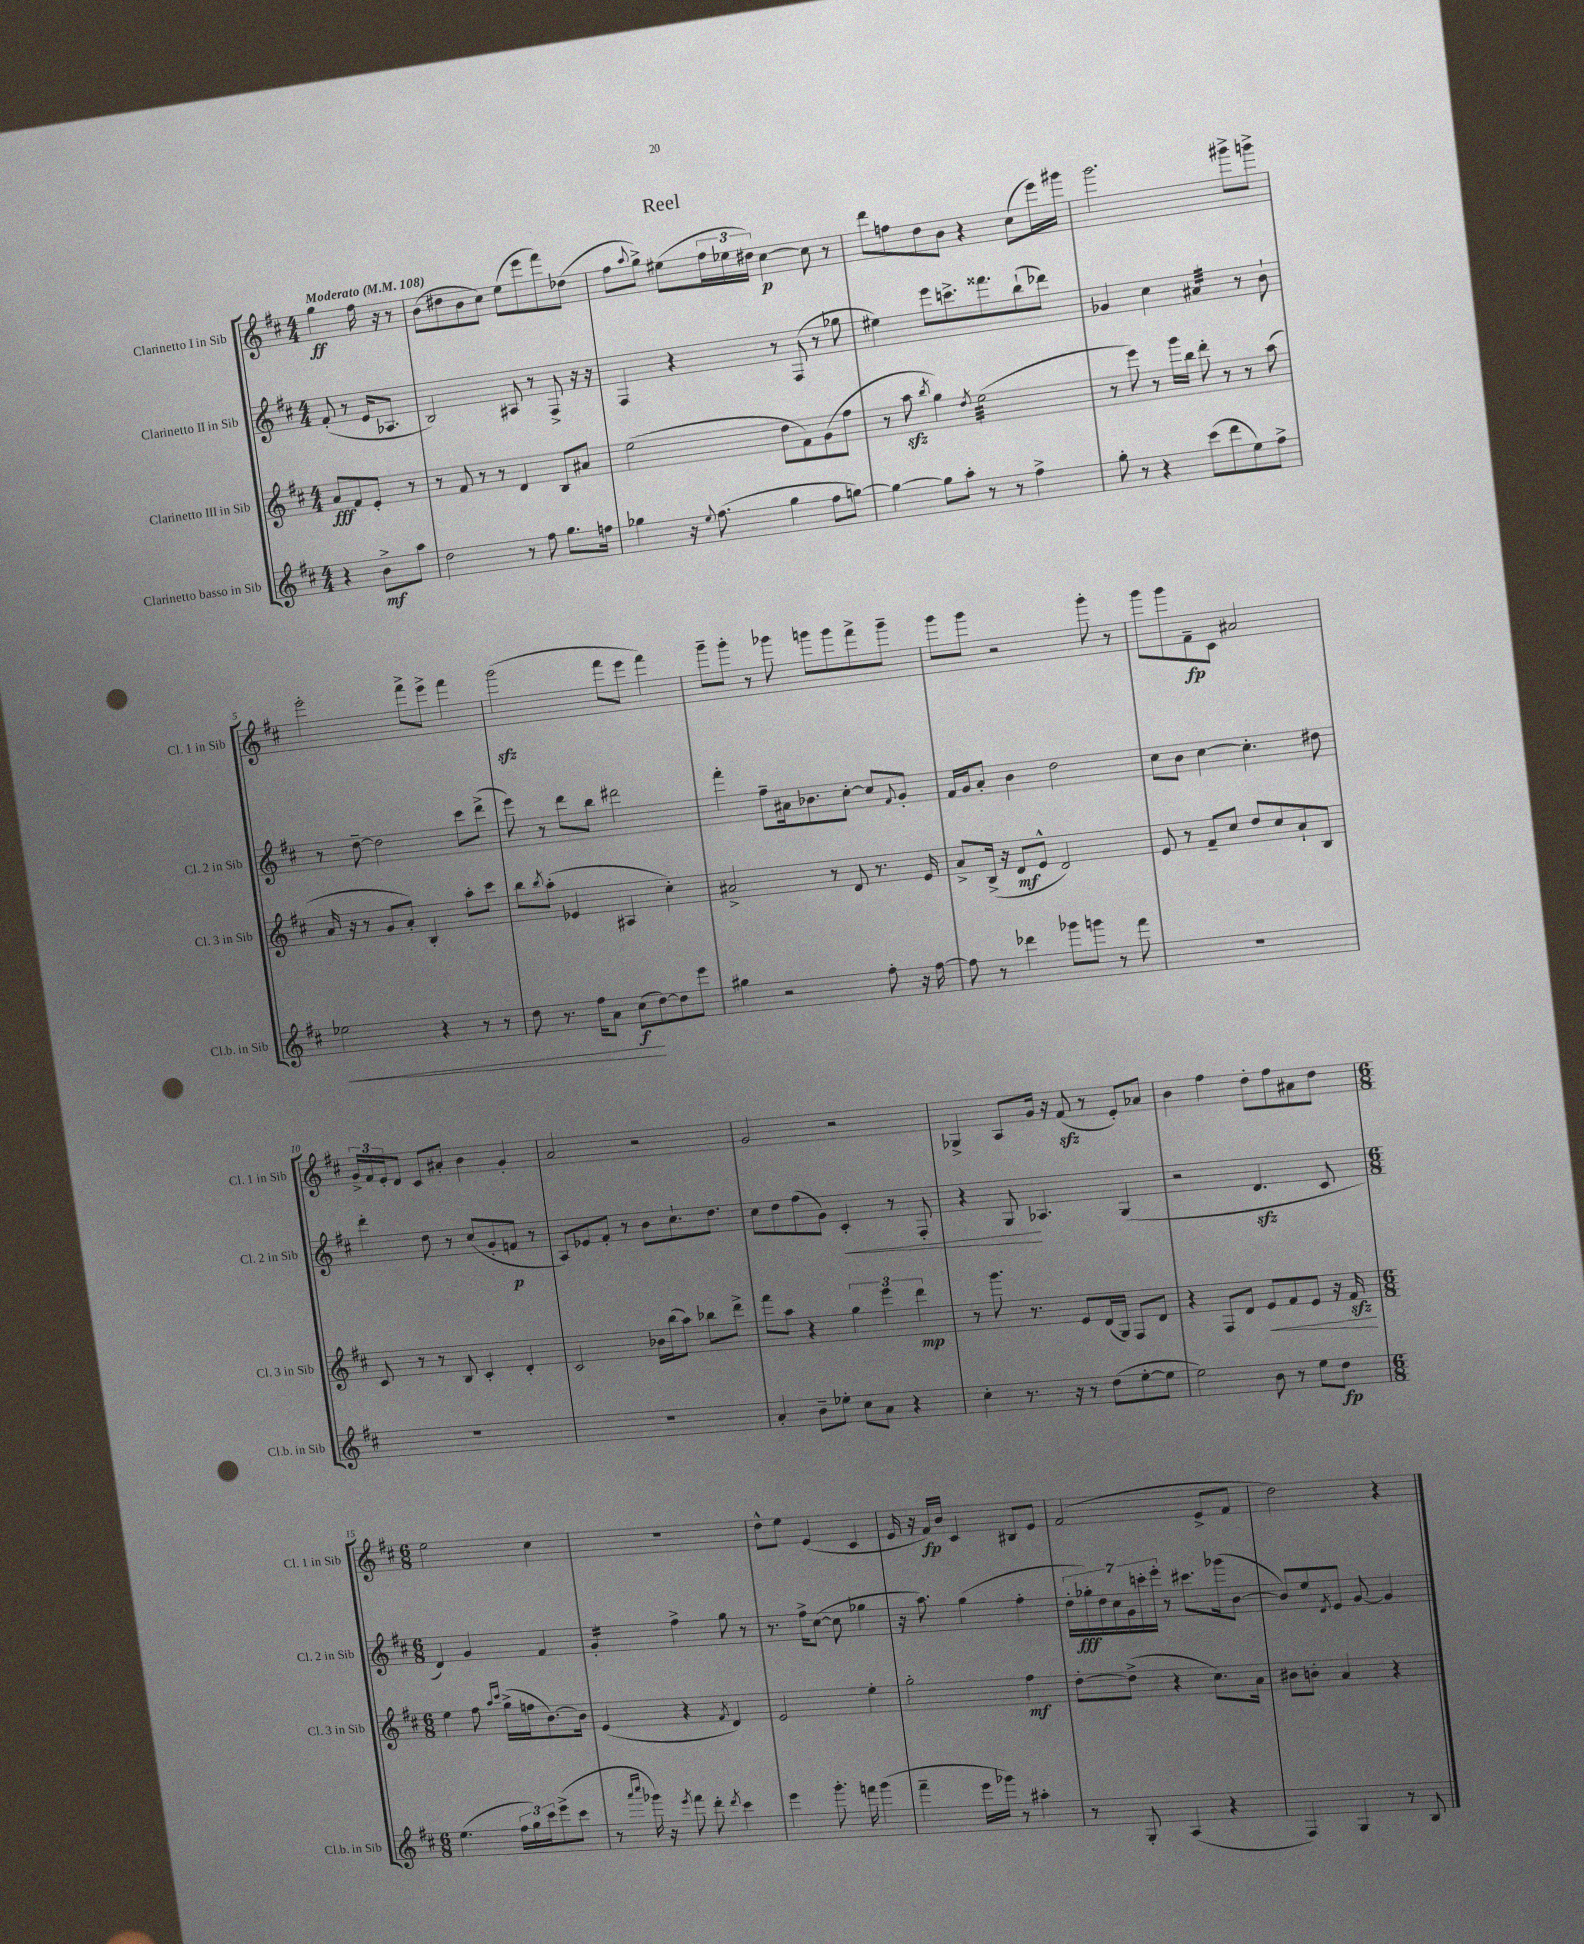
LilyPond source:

\header { title = "Reel" }
<<
\new StaffGroup <<
\new Staff = "s0" \with { instrumentName = "Clarinetto I in Sib" shortInstrumentName = "Cl. 1 in Sib" } {
    \clef treble \key d \major \numericTimeSignature \time 4/4 \partial 2 \tempo "Moderato" 4 = 108
    g''4\ff fis''16 r16 r8 |
    b'8( dis''8 b'8 cis''8) e''8( e'''8 fis'''8) des''8( |
    fis''8 \appoggiatura { a''8 } g''8->) eis''8( \tuplet 3/2 { fis''16 ees''16 dis''16) } cis''4~\p cis''8 r8 |
    d'''8 f''8 d''8 b'8 r4 cis''8( e'''16) gis'''16 |
    g'''2. gis'''8-> g'''8-> |
    e'''2-. fis'''8-> e'''8-> fis'''4 |
    g'''2\sfz( fis'''8 e'''8 fis'''4) |
    g'''8-- g'''8-. r8 ges'''8 g'''8 g'''8 fis'''8-> g'''8-- |
    g'''8 g'''8 r2 g'''8-. r8 |
    g'''8 g'''8 fis'8--\fp cis'8 ais'2 |
    \tuplet 3/2 { g'16-> fis'16 e'16-. } d'8 cis'8 ais'8-. b'4 g'4-. |
    a'2 r2 |
    g'2 r2 |
    ges4-> a8 g'16 r16 fis'8\sfz( r8 e'8-.) aes'8 |
    b'4 fis''4 d''8-. fis''8 ais'8 d''8 |
    \numericTimeSignature \time 6/8 e''2 cis''4 |
    R2. |
    d''8-^ e''8 e'4( cis'4 |
    e'16 r16 fis'16\fp) b'16 cis'4 bis8 e'8 |
    fis'2( e'8-> fis'8 |
    d''2) r4 \bar "|." |
}
\new Staff = "s1" \with { instrumentName = "Clarinetto II in Sib" shortInstrumentName = "Cl. 2 in Sib" } {
    \clef treble \key d \major \numericTimeSignature \time 4/4 \partial 2
    fis'8-.( r8 e'16 aes8. |
    b2) ais8 r8 fis8-> r16 r16 |
    fis4 r4 r8 fis8( r8 ges''8 |
    eis''4) e'''8 c'''8.-> fisis'''8. b''8-!( des'''8) |
    ges'4 cis''4 ais'4:32 r8 b'8-! |
    r8 d''8~-- d''2 cis'''8 d'''8->( |
    e'''8) r8 d'''8 b''8 dis'''2 |
    fis'''4-. fis''8-- ais'16 bes'8. cis''8~-. cis''8 \appoggiatura { fis'8 } g'8-. |
    fis'16 g'16 a'8-. b'4 d''2 |
    cis''8 b'8 cis''4~ cis''4.-. dis''8 |
    d'''4-. d''8 r8 cis''8( g'8-. f'8\p r8 |
    a8) ees'8 fis'8-. r8 b'8 cis''8.-! d''8. |
    cis''8 d''8 fis''8( g'8) cis'4-.\< r8 fis8-. |
    r4 g8\! aes4. g4( |
    r2 d'4.\sfz cis'8 |
    \numericTimeSignature \time 6/8 d'4) g'4 fis'4 |
    g'4:16-. fis''4-> g''8 r8 |
    r8. fis''16-> cis''8~( cis''8 ges''4 |
    r16 a''8.) g''4( fis''4-. |
    \tuplet 7/4 { d''16-. ges''16-.\fff) d''16 cis''16 g'16 c'''16-. e'''16-. } r8 cis'''8. ges'''16( b'8~ |
    b'8) e''8 \acciaccatura { d'8 } e'8 g'8~ g'4 \bar "|." |
}
\new Staff = "s2" \with { instrumentName = "Clarinetto III in Sib" shortInstrumentName = "Cl. 3 in Sib" } {
    \clef treble \key d \major \numericTimeSignature \time 4/4 \partial 2
    a'8\fff fis'8 e'8-. r8 |
    r8 fis'8 r8 r8 d'4 b8 ais'8 |
    e''2( d''8 fis'8) g'8( fis''8 |
    r8 a''8\sfz \acciaccatura { b''8 } g''4) \acciaccatura { d''8 } e''2:32( |
    r8 e'''8) r8 g'''16 b''16 d'''8-. r8 r8 a''8( |
    a'16 r16 r8 g'8 a'8-.) b4-. a''8-. cis'''8 |
    b''8 \acciaccatura { b''8 } a''8-.( ees'4 ais4 cis''4-.) |
    ais'2-> r8 d'8 r8. e'16 |
    a'8-> b16->( r16 d'8\mf e'8-^ d'2) |
    e'8 r8 fis'8-- cis''8 d''8 cis''8 a'8-! b8 |
    cis'8 r8 r8 b8 cis'4-. d'4-. |
    cis'2 bes'16 b''16( a''8) bes''8 d'''8-> |
    fis'''8 a''8 r4 \tuplet 3/2 { g''4 e'''4 d'''4\mp } |
    r8 g'''8. r8. e'8 d'16( g16) fis8 d'8 |
    r4 fis8 d'8 e'8\< fis'8 e'8 r16 fis'16\sfz\! |
    \numericTimeSignature \time 6/8 e''4 fis''8 \grace { a''16 cis'''16 } g''16->( f''16 b'8.~) b'16 |
    e'4( r4 \acciaccatura { fis'8 } d'4) |
    e'2 e''4-. |
    g''2-. fis''4\mf |
    d''8~-. d''8->( r4 cis''8.) a'16 |
    bis'8 b'8-. a'4 r4 \bar "|." |
}
\new Staff = "s3" \with { instrumentName = "Clarinetto basso in Sib" shortInstrumentName = "Cl.b. in Sib" } {
    \clef treble \key d \major \numericTimeSignature \time 4/4 \partial 2
    r4 b'8->\mf a''8 |
    d''2 r8 fis''8 g''8. f''16 |
    ges''4 r16 \appoggiatura { e''8 } fis''8.( ges''4 fis''8 g''8~) |
    g''4~ g''8 a''8-. r8 r8 fis''4-> |
    g''8-. r8 r4 cis'''8( d'''8 e''8) fis''8-> |
    ees''2\< r4 r8 r8 |
    d''8 r8. fis''16 a'8 cis''8\f\!( d''8~) d''8 e'''8 |
    gis''4 r2 fis''8-. r16 fis''16~ |
    fis''8 r8 des'''4 ges'''8 g'''8 r8 fis'''8 |
    R1 |
    R1 |
    R1 |
    a'4-. b'8-- ees''8-. cis''8 a'8 r4 |
    cis''4-. r8. r16 r8 d''8( e''8~-. e''8 |
    e''2) b'8 r8 e''8 d''8\fp |
    \numericTimeSignature \time 6/8 e''4.( \tuplet 3/2 { fis''16 g''16) cis'''16 } e'''8->( cis'''8 |
    r8 \grace { a'''16 cis''''16 } ges'''16) r16 \acciaccatura { e'''8 } fis'''8 d'''8-. \acciaccatura { d'''8 } cis'''4 |
    e'''4 g'''8.-. f'''16 g'''4( |
    fis'''4-- e'''16 ges'''16) r8 ais''4-. |
    r8 g8-. a4( r4 |
    fis4) g4 r8 b8 \bar "|." |
}
>>
>>
